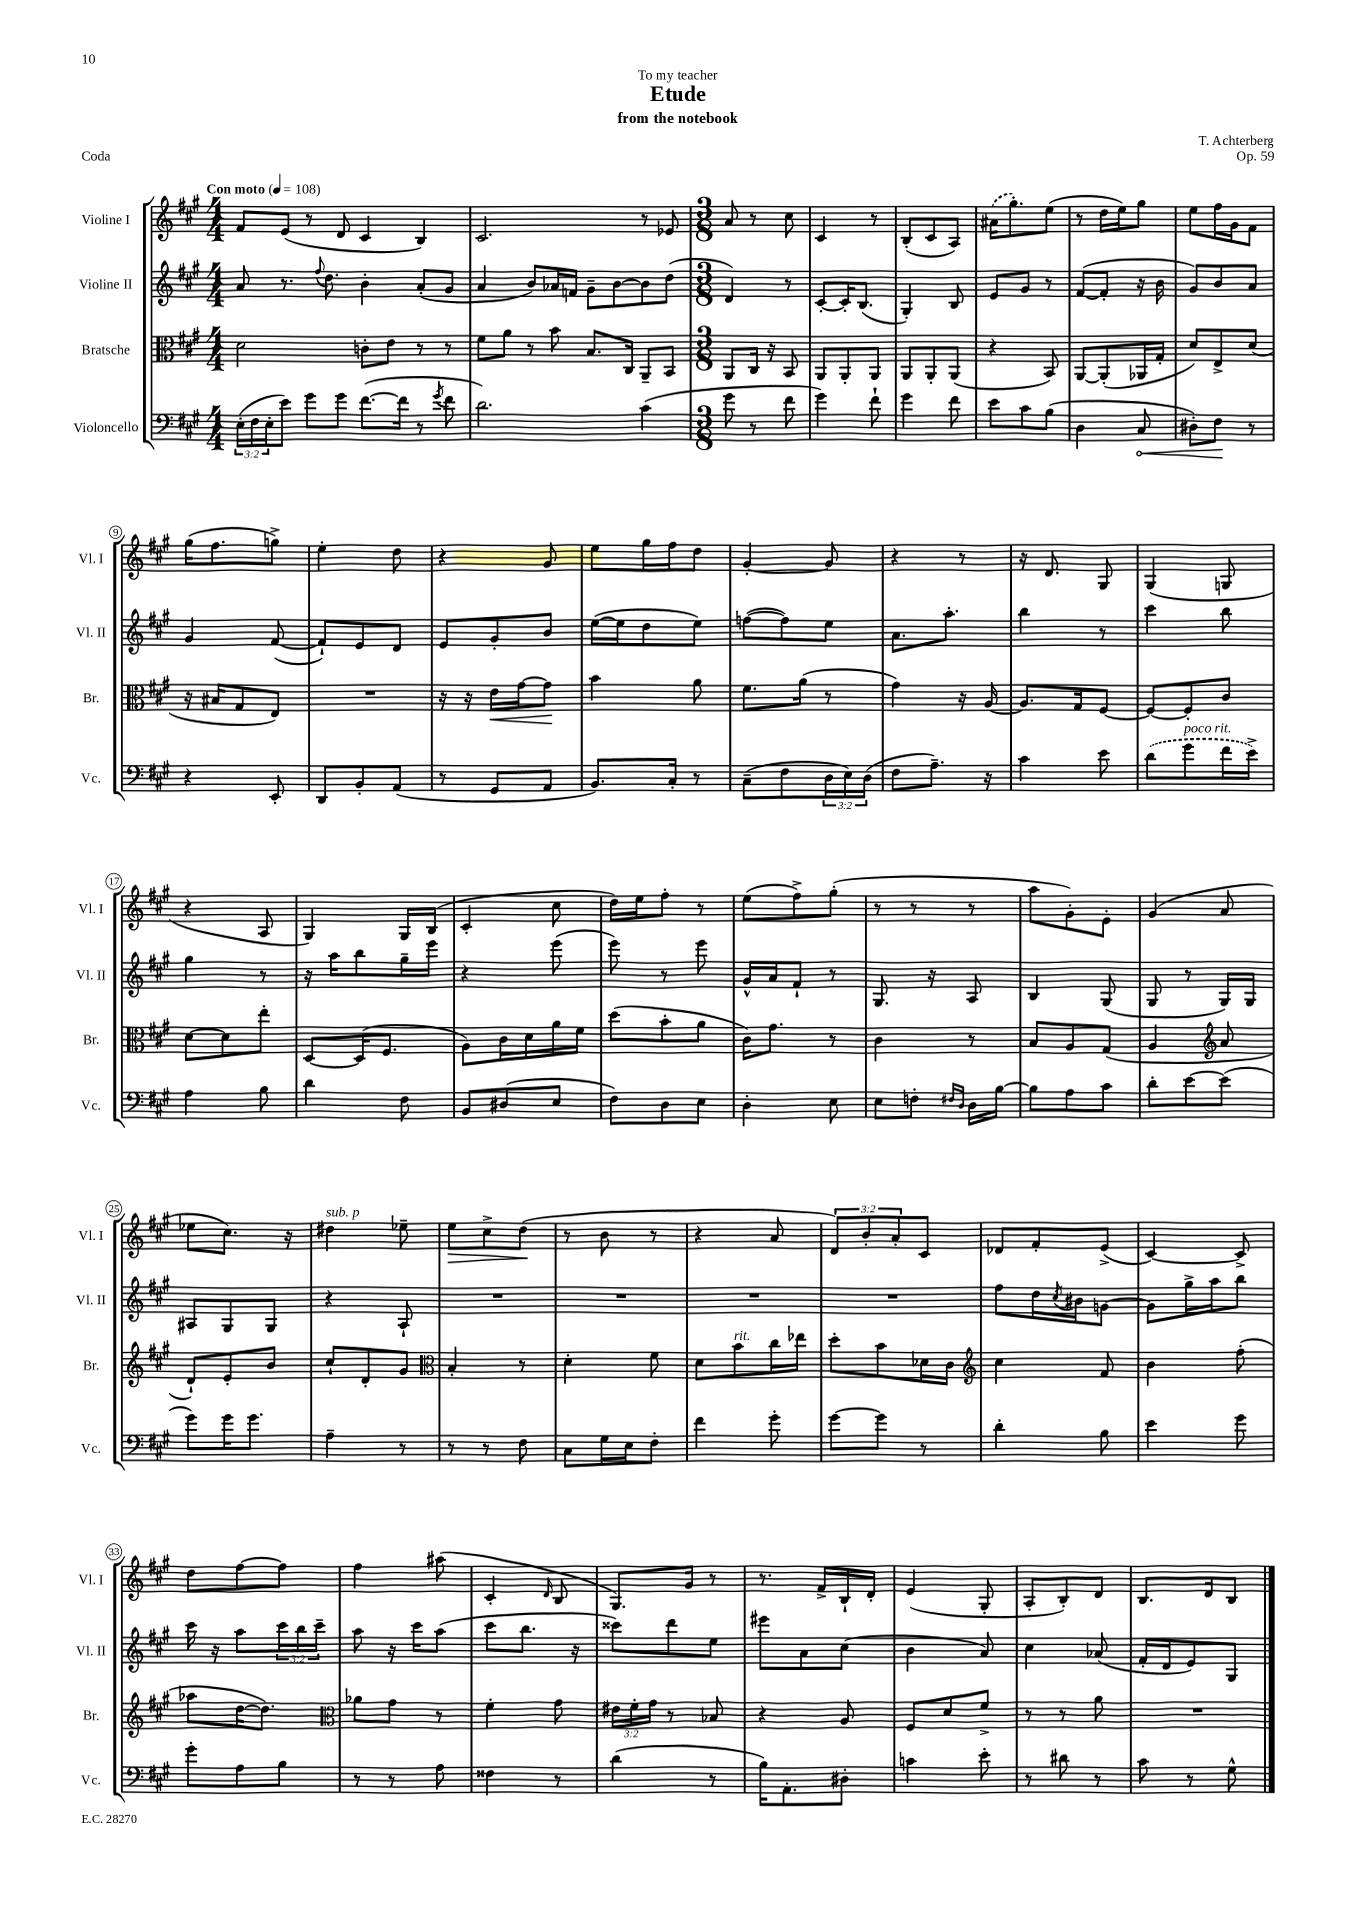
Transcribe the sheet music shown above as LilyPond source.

\header { title = "Etude" composer = "T. Achterberg" subtitle = "from the notebook" dedication = "To my teacher" opus = "Op. 59" piece = "Coda" }
<<
\new StaffGroup <<
\new Staff = "s0" \with { instrumentName = "Violine I" shortInstrumentName = "Vl. I" } {
    \clef treble \key a \major \numericTimeSignature \time 4/4 \override Staff.TupletNumber.text = #tuplet-number::calc-fraction-text \tempo "Con moto" 4 = 108
    fis'8 e'8( r8 d'8 cis'4 b4) |
    cis'2. r8 ees'8 |
    \numericTimeSignature \time 3/8 a'8 r8 cis''8 |
    cis'4 r8 |
    b8-.( cis'8 a8) |
    \once \slurDashed ais'16( gis''8.-.) e''8( |
    r8 d''16 e''16) gis''8 |
    e''8 fis''16 gis'16 fis'8 |
    gis''16( fis''8. g''8->) |
    e''4-. d''8 |
    r4 gis'8 |
    e''8 gis''16 fis''16 d''8 |
    gis'4~-. gis'8 |
    r4 r8 |
    r16 d'8. gis8 |
    gis4( g8 |
    r4 a8 |
    gis4) gis16 b16( |
    cis'4-. cis''8 |
    d''16) e''16 fis''8-. r8 |
    e''8( fis''8->) gis''8-.( |
    r8 r8 r8 |
    a''8 gis'8-.) e'8-. |
    gis'4( a'8 |
    ees''8 cis''8.) r16 |
    dis''4^\markup { \italic "sub. p" } ees''8-- |
    e''8\> cis''8-> d''8\!( |
    r8 b'8 r8 |
    r4 a'8 |
    \tuplet 3/2 { d'8) b'8-. a'8-. } cis'8 |
    des'8 fis'8-. e'8->( |
    cis'4~) cis'8-> |
    d''8 fis''8~ fis''8 |
    fis''4 ais''8( |
    cis'4-. \grace { d'16 } b8 |
    gis8.) gis'16 r8 |
    r8. fis'16-> b16-! d'16-. |
    e'4( gis8-. |
    a8-. b8-.) d'8 |
    b8. d'16 b8 \bar "|." |
}
\new Staff = "s1" \with { instrumentName = "Violine II" shortInstrumentName = "Vl. II" } {
    \clef treble \key a \major \numericTimeSignature \time 4/4 \override Staff.TupletNumber.text = #tuplet-number::calc-fraction-text
    a'8 r8. \appoggiatura { fis''8 } d''8. b'4-. a'8-.( gis'8 |
    a'4 b'8) aes'16 f'16 gis'8-- b'8~ b'8 d''8( |
    \numericTimeSignature \time 3/8 d'4) r8 |
    cis'8~-. cis'16-. b8.( |
    gis4-.) b8 |
    e'8 gis'8 r8 |
    fis'8~( fis'8-. r16 b'16 |
    gis'8) b'8 a'8 |
    gis'4 fis'8~( |
    fis'8-!) e'8 d'8 |
    e'8 gis'8-. b'8 |
    e''16~( e''16 d''8 e''8) |
    f''8~( f''8) e''8 |
    a'8. a''8.-. |
    b''4 r8 |
    cis'''4 b''8 |
    gis''4 r8 |
    r16 a''16 b''8 gis''16-- e'''16 |
    r4 e'''8( |
    e'''8) r8 e'''8 |
    gis'16-^ a'16 fis'8-! r8 |
    gis8. r16 a8 |
    b4 gis8( |
    gis8 r8 gis16) gis16 |
    ais8 gis8 gis8 |
    r4 a8-! |
    R4. |
    R4. |
    R4. |
    R4. |
    fis''8 d''16 \acciaccatura { cis''8 } bis'16 g'8~ |
    g'8 gis''16-> a''16 b''8 |
    cis'''16 r16 a''8 \tuplet 3/2 { cis'''16 b''16 cis'''16-- } |
    a''8 r16 cis'''16 a''8( |
    cis'''8 b''8. r16 |
    cisis'''8) d'''8 e''8 |
    eis'''8 a'8 cis''8( |
    b'4 a'8) |
    cis''4 aes'8( |
    fis'16-. d'16 e'8) gis8 \bar "|." |
}
\new Staff = "s2" \with { instrumentName = "Bratsche" shortInstrumentName = "Br." } {
    \clef alto \key a \major \numericTimeSignature \time 4/4 \override Staff.TupletNumber.text = #tuplet-number::calc-fraction-text
    d'2 c'8-. e'8 r8 r8 |
    fis'8 a'8 r8 b'8 b8. cis16 a,8-- b,8 |
    \numericTimeSignature \time 3/8 a,8 cis16 r16 b,8 |
    a,8 a,8-. a,8 |
    a,8 a,8-. a,8( |
    r4 b,8) |
    a,8~ a,8-.( aes,16 gis16-. |
    d'8) e8-> d'8( |
    r16 bis16 gis8 e8) |
    R4. |
    r16 r16 e'16\< gis'16~ gis'8\! |
    b'4 a'8 |
    fis'8. a'16( r8 |
    gis'4) r16 a16~ |
    a8. gis16 fis8~ |
    fis8~ fis8-. cis'8 |
    d'8~ d'8 e''8-. |
    d8~ d16( fis8. |
    a8) cis'16 d'16 a'16 fis'16 |
    d''8( b'8-. a'8 |
    cis'16) gis'8. r8 |
    cis'4 r8 |
    b8 a8 gis8( |
    a4 \clef treble a'8 |
    d'8-!) e'8-. b'8 |
    cis''8-! d'8-. gis'8 |
    \clef alto b4-. r8 |
    d'4-. fis'8 |
    d'8 b'8^\markup { \italic "rit." } cis''16 ees''16 |
    d''8-. b'8 des'16 cis'16 |
    \clef treble cis''4 fis'8 |
    b'4 fis''8-.( |
    aes''8 d''16~ d''8.) |
    \clef alto aes'8 gis'8 r8 |
    fis'4-. gis'8 |
    \tuplet 3/2 { eis'16 fis'16-. gis'16 } r8 bes8 |
    r4 a8 |
    fis8 d'8 fis'8-> |
    r8 r8 a'8 |
    R4. \bar "|." |
}
\new Staff = "s3" \with { instrumentName = "Violoncello" shortInstrumentName = "Vc." } {
    \clef bass \key a \major \numericTimeSignature \time 4/4 \override Staff.TupletNumber.text = #tuplet-number::calc-fraction-text
    \tuplet 3/2 { e16-.( fis16 e16-. } e'8) gis'8 gis'8 fis'8.~( fis'16 r8 \acciaccatura { gis'8 } fis'8 |
    d'2.) cis'4( |
    \numericTimeSignature \time 3/8 gis'8 r8 fis'8 |
    gis'4) fis'8-! |
    gis'4 fis'8 |
    e'8 cis'8 b8( |
    d4 \once \override Hairpin.circled-tip = ##t cis8\< |
    dis8-.) fis8\! r8 |
    r4 e,8-. |
    d,8 b,8-. a,8( |
    r8 gis,8 a,8 |
    b,8.) cis16-. r8 |
    cis8--( fis8 \tuplet 3/2 { d16 e16) d16( } |
    fis8 a8.--) r16 |
    cis'4 e'8 |
    \once \slurDashed d'8( gis'8^\markup { \italic "poco rit." } fis'16 e'16->) |
    a4 b8 |
    d'4 fis8 |
    b,8 dis8( e8 |
    fis8) d8 e8 |
    d4-. e8 |
    e8 f8-. \grace { fis16 d16 } d16 b16~ |
    b8 a8 cis'8 |
    d'8-. e'8~ e'8( |
    gis'8) gis'16 gis'8. |
    a4-- r8 |
    r8 r8 fis8 |
    cis8 gis16 e16 fis8-. |
    fis'4 gis'8-. |
    gis'8~ gis'8 r8 |
    d'4-. b8 |
    e'4 gis'8 |
    gis'8-. a8 b8 |
    r8 r8 a8 |
    fisis4 r8 |
    d'4( r8 |
    b16) a,8.-. dis8-. |
    c'4 e'8-. |
    r8 dis'8 r8 |
    cis'8 r8 gis8-^ \bar "|." |
}
>>
>>
\layout { \context { \Score \override BarNumber.stencil = #(make-stencil-circler 0.1 0.3 ly:text-interface::print) } }
